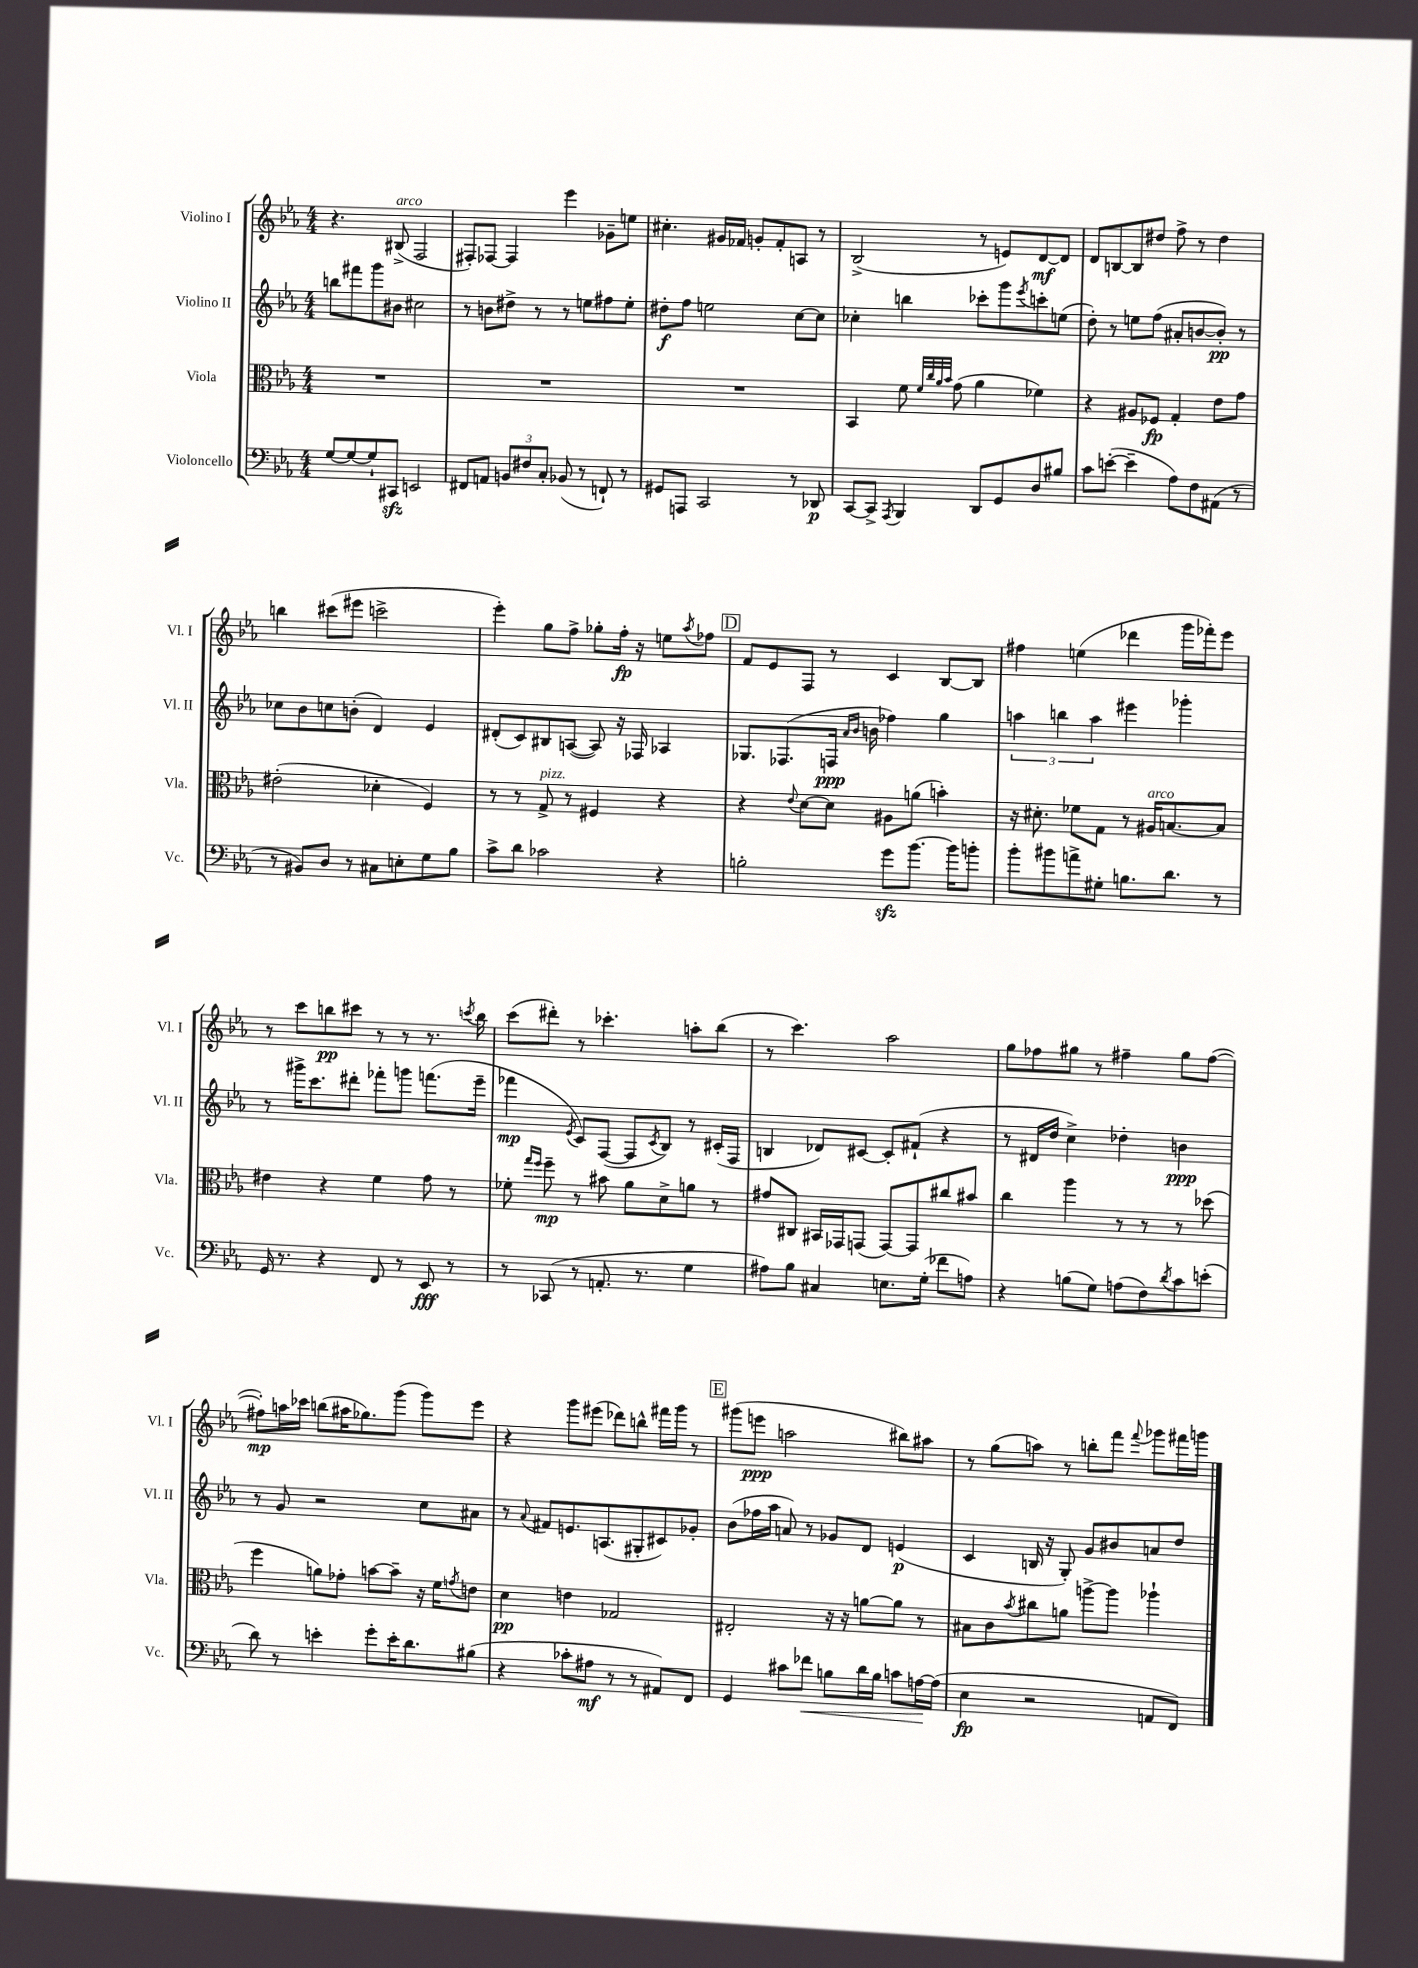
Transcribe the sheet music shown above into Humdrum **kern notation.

**kern	**kern	**kern	**kern
*staff4	*staff3	*staff2	*staff1
*clefF4	*clefC3	*clefG2	*clefG2
*k[b-e-a-]	*k[b-e-a-]	*k[b-e-a-]	*k[b-e-a-]
*M4/4	*M4/4	*M4/4	*M4/4
[8G	1r	8bb	4.r
8G_	.	8fff#	.
8G`]	.	8ggg	.
8CC#	.	8b#	(8B#^
2EE	.	2cc#	2F
=	=	=	=
8FF#	1r	8r	8F#')
8AA	.	8b	[8F-
12BB	.	8dd#^	4F-]
12F#	.	.	.
.	.	8r	.
12C'	.	.	.
(8BB-	.	8r	4eee-
8r	.	8ee	.
8FF`)	.	8ff#	8g-~
8r	.	8ee'	8ee
=	=	=	=
8GG#	1r	8dd#'	4.cc#'
8AAA	.	8ff	.
2CC	.	2ee	.
.	.	.	16g#
.	.	.	16f-
.	.	.	8g'
.	.	.	8f-'
8r	.	[8cc	8A
8DD-	.	8cc]	8r
=	=	=	=
[8CC	4BB-	4cc-'	(2B-^
8CC^]	.	.	.
8qAAA-	.	.	.
4BBB-	8f	4bb	.
.	32qqf	.	.
.	32qqcc	.	.
.	32qqa-	.	.
.	32qqb-	.	.
.	(8g	.	.
8DD	4a-	8ccc-'	8r
8GG	.	8ggg	8e)
.	.	8qeee-	.
8D	4f-)	8ccc'	[8d
8B#	.	(8ee	8d]
=	=	=	=
8c	4r	8dd')	8d
([8e'	.	8r	[8B
4e~]	8A#	8ee	8B]
.	8F-	(8ff	8dd#
8A-)	4G'	8a#'	8ff^
8F	.	[8b	8r
(8AA#	8e-	8b'])	4dd#
8r	8g	8r	.
=	=	=	=
8r	(2e#'	8cc-	4bb
8BB#)	.	8b-	.
8D	.	8cc	(8ccc#
8r	.	(8b'	8eee#
8C#	4d-'	4d)	2ccc^
8E'	.	.	.
8G	4F)	4e-	.
8B-	.	.	.
=	=	=	=
8c^	8r	(8d#'	4eee-')
8d	8r	8c)	.
2c-	8G^	8B#	8gg
.	8r	([8A	8ff^
.	4F#	8A])	8gg-'
.	.	16r	16ff'
.	.	16F-	16r
4r	4r	4A-	8ee
.	.	.	8qaa-
.	.	.	8ff-
=	=	=	=
2B'	4r	8.G-	8f
.	.	.	8e-
.	.	(8.F-	.
.	8qqe-	.	.
.	[8d	.	8F
.	8d]	16F	8r
.	.	16qqa-	.
.	.	16qqb-	.
.	.	16b	.
8g	8A#	4ff-)	4c
[8.b-	(8a	.	.
.	4b')	4gg	[8B-
16b-]	.	.	.
8b'	.	.	8B-]
=	=	=	=
8b-'	16r	6aa	4ff#
.	8.d#'	.	.
8b#	.	.	.
.	.	6bb	.
8a^	8f-	.	(4ee
.	.	6aa	.
8G#'	8G	.	.
8.B	8r	4eee#	4ddd-
.	16A#	.	.
8.d	[8.B	.	.
.	.	4ggg-'	16ggg
.	.	.	16fff-')
8r	8B]	.	8eee-
=	=	=	=
16GG	4e#	8r	8r
8.r	.	.	.
.	.	16ggg#^	8ccc
.	.	8.ccc	.
4r	4r	.	8bb
.	.	8ddd#'	8ccc#
8FF	4f	8fff-'	8r
8r	.	8ggg	8r
8EE-	8g	(8.fff	8.r
8r	8r	.	.
.	.	.	8qccc
.	.	16eee-~	16bb
=	=	=	=
8r	8f-'	4fff-	(8ccc
.	16qqgg	.	.
.	16qqff	.	.
(8CC-	8ff~	.	8ddd#')
.	.	8qe-	.
8r	8r	8c)	8r
8.AA'	8b#	([8F	4.ccc-'
.	8a-	8F]	.
8.r	.	.	.
.	.	8qc	.
.	8d^	8B-)	.
4G	8a	8r	8aa'
.	8r	(16c#'	(8bb-
.	.	16F	.
=	=	=	=
8A#)	8g#	4B	8r
8B-	8C#	.	4.ccc)
4C#	16BB#	8d-)	.
.	16GG-	.	.
.	(8GG	[8c#	.
8.E	[8GG)	8c#']	2aa-
.	8GG]	(8f#`	.
(16G'	.	.	.
8f-	8cc#	4r	.
8A)	8b#	.	.
=	=	=	=
4r	4cc	8r	8gg
.	.	16d#	8ff-
.	.	16dd	.
(8B	4aa-	4cc^)	8gg#
8G)	.	.	8r
(8A	8r	4dd-'	4ff#~
8F)	8r	.	.
8qd	.	.	.
8c	8r	4b	8gg#
(8e'	(8dd-	.	([8ff#
=	=	=	=
8d)	4ff	8r	8ff#'])
8r	.	8g	16aa
.	.	.	16ccc-
4e'	8a)	2r	(8bb
.	8g-'	.	16aa#
.	.	.	8.gg-)
8g'	[8b	.	.
16e'	8b~]	.	(8ggg
8.d	.	.	.
.	16r	8cc	8ggg)
.	16f	.	.
.	8qg	.	.
(8B#	8e	8a#	8eee-
=	=	=	=
4r	4d	8r	4r
.	.	8qqa-	.
.	.	8f#	.
8c-'	4e	8.e	8ggg
8A#	.	.	(8eee#
.	.	(8.A	.
8r	2G-	.	8ddd-)
8r	.	8G#'	8bb^^
8AA#)	.	8c#)	16fff#
.	.	.	16ggg
8FF	.	8g-'	8r
=	=	=	=
4GG	2E#'	(8b-	(8ggg#
.	.	16ff-	8eee
.	.	16aa-	.
8c#	.	8a)	2aa
8f-	.	8r	.
8B	16r	8g-	.
.	16r	.	.
16d	[8a	8d	.
16B	.	.	.
8c	8a]	(4e	8bb#)
[16A	8r	.	8aa#
(16A]	.	.	.
=	=	=	=
4E-	8B#	4c	8r
.	8c	.	(8gg
.	8qb-	.	.
2r	8cc#	16B	8aa)
.	.	16r	.
.	8a	8G')	8r
.	[8aa^	8g	8bb'
.	8aa]	8b#	8fff
.	.	.	8qqfff
8AA	4aa-`	8a	8ggg-
8FF)	.	8dd	16fff#
.	.	.	16ggg
==	==	==	==
*-	*-	*-	*-
